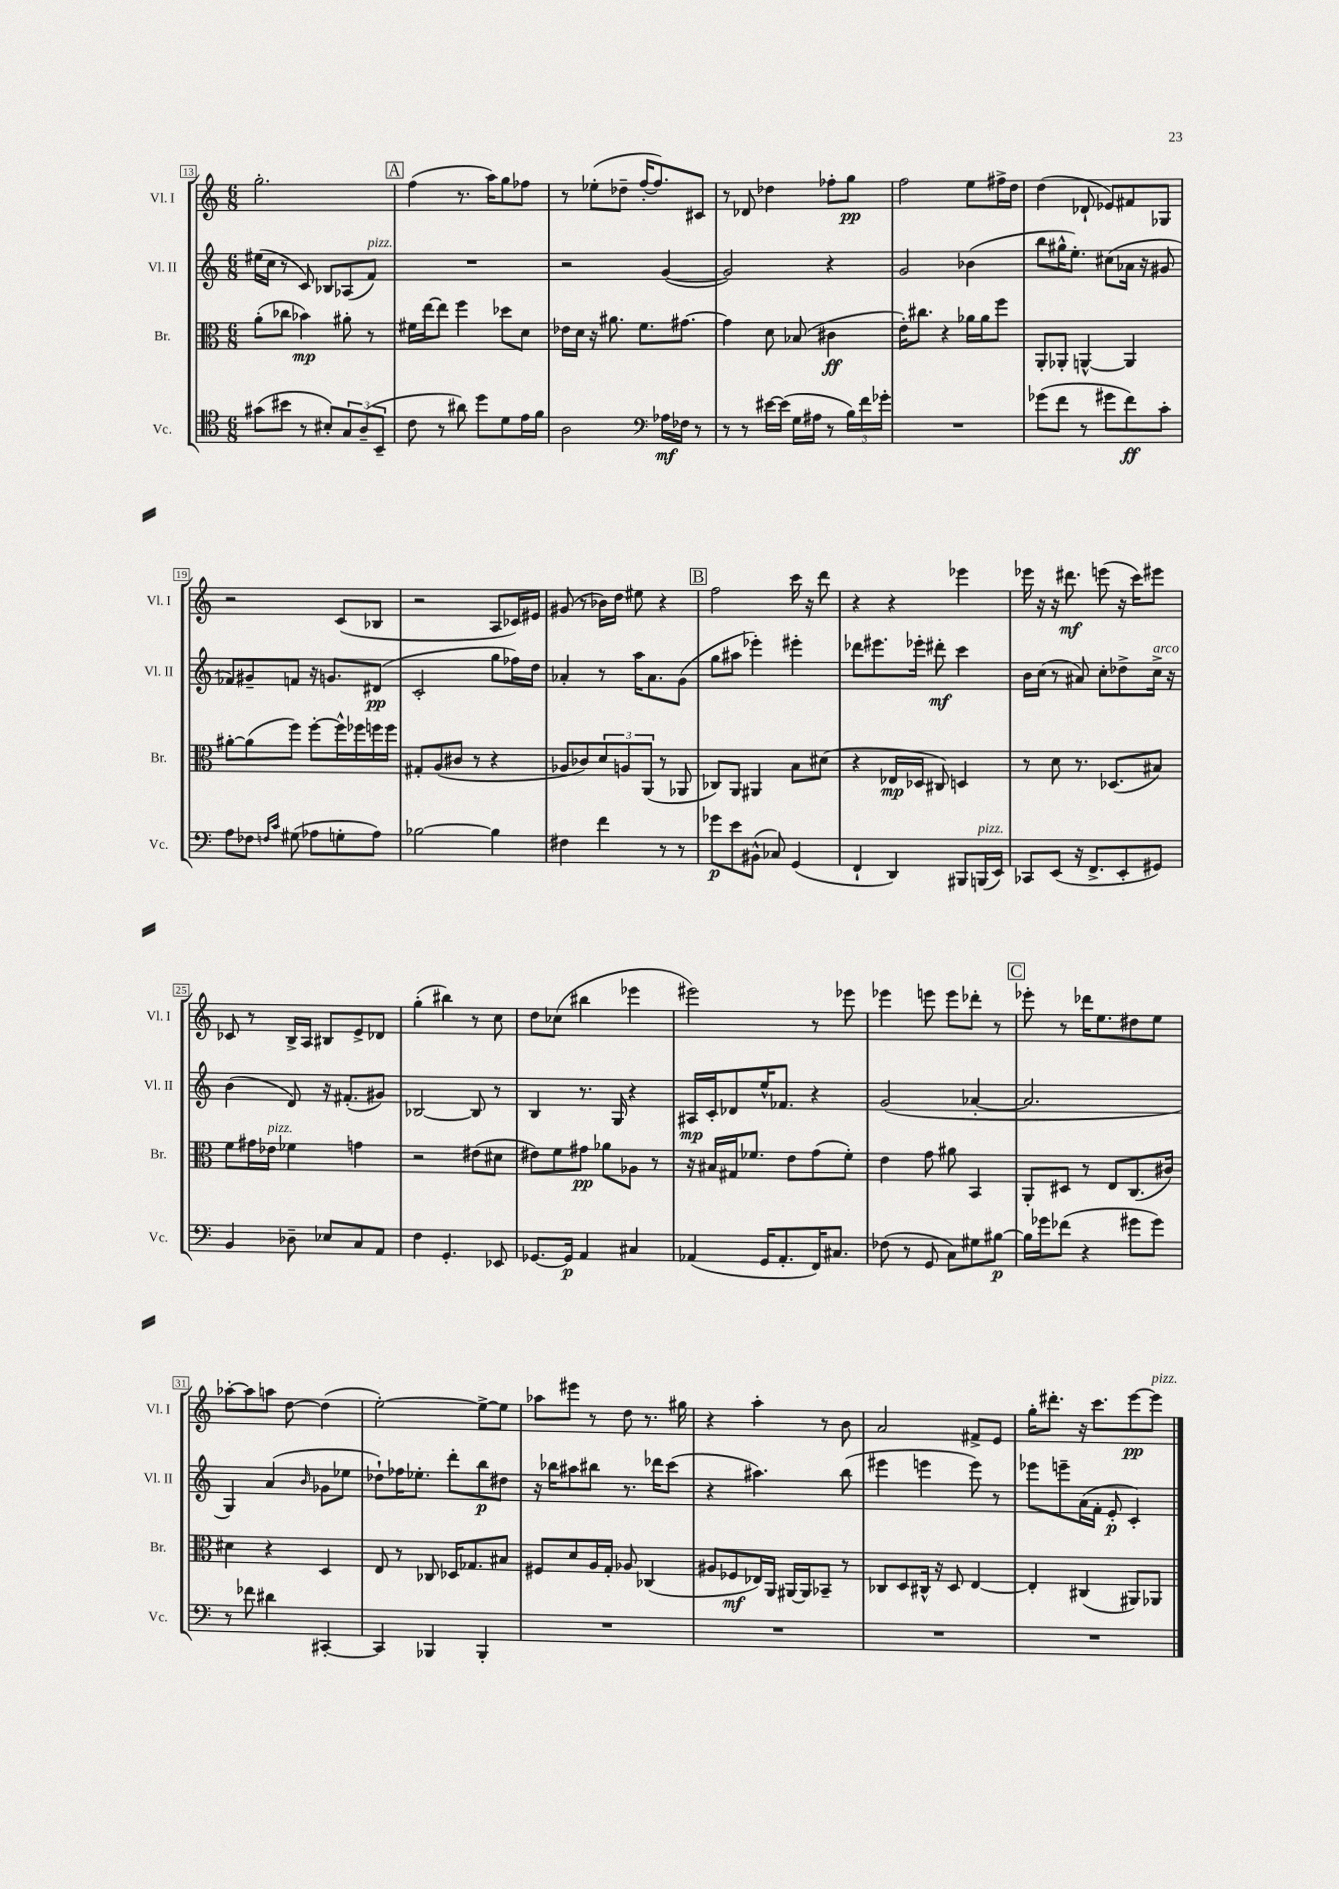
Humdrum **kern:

**kern	**dynam	**kern	**dynam	**kern	**dynam	**kern	**dynam
*part4	*part4	*part3	*part3	*part2	*part2	*part1	*part1
*staff4	*staff4	*staff3	*staff3	*staff2	*staff2	*staff1	*staff1
*I"Vc.	*	*I"Br.	*	*I"Vl. II	*	*I"Vl. I	*
*I'Vc.	*	*I'Br.	*	*I'Vl. II	*	*I'Vl. I	*
*clefC4	*	*clefC3	*	*clefG2	*	*clefG2	*
*k[]	*	*k[]	*	*k[]	*	*k[]	*
*M6/8	*	*M6/8	*	*M6/8	*	*M6/8	*
=13	=13	=13	=13	=13	=13	=13	=13
(8g#X\L	.	(8a'\L	.	(16ee#X\LL	.	2.gg'\	.
.	.	.	.	16cc\JJ	.	.	.
8b#X\J	.	8cc-X\J	.	8r	.	.	.
8r	.	4b-X\)	mp	8c/)	.	.	.
8B#X'/L)	.	.	.	8B-X/L	.	.	.
12G/	.	8a#X'\	.	(8A-X/	.	.	.
(12A~/	.	.	.	.	.	.	.
!	!	!	!	!LO:TX:a:i:t=pizz.	!	!	!
.	.	8r	.	8f/J)	.	.	.
12BB~/J	.	.	.	.	.	.	.
!!LO:REH:place=s1:t=A
=14	=14	=14	=14	=14	=14	=14	=14
8c\	.	16f#X\LL	.	2.r	.	(4ff\	.
.	.	[16ee\J	.	.	.	.	.
8r	.	8ee\J]	.	.	.	.	.
8a#X\)	.	4ff\	.	.	.	8.r	.
8dd\L	.	.	.	.	.	.	.
.	.	.	.	.	.	16aa\KL)	.
8d\	.	8dd-X\L	.	.	.	8gg\	.
16e\L	.	8d\J	.	.	.	8ff-X\J	.
16f\JJ	.	.	.	.	.	.	.
=15	=15	=15	=15	=15	=15	=15	=15
2A\	.	16e-X\LL	.	2r	.	8r	.
.	.	16d\JJ	.	.	.	.	.
.	.	16r	.	.	.	(8ee-X'\L	.
.	.	8.a#X\	.	.	.	.	.
.	.	.	.	.	.	8dd-X~\J	.
.	.	8.f\L	.	.	.	[16ff'/KL	.
.	.	.	.	.	.	8.ff/])	.
*clefF4	*	*	*	*	*	*	*
16A-X\LL	mf	.	.	([4g/	.	.	.
16F-X\JJ	.	[8.g#X\J	.	.	.	.	.
8r	.	.	.	.	.	8c#X/J	.
=16	=16	=16	=16	=16	=16	=16	=16
8r	.	4g#\]	.	2g/])	.	8r	.
8r	.	.	.	.	.	8d-X/	.
[16e#X\LL	.	8d\	.	.	.	4dd-X\	.
(16e#\JJ]	.	.	.	.	.	.	.
16G\LL	.	(8B-X/	.	.	.	.	.
16A#X\JJ	.	.	.	.	.	.	.
8r	.	4c#X\	ff	4r	.	8ff-X'\L	.
24B\LL)	.	.	.	.	.	8gg\J	pp
24f\	.	.	.	.	.	.	.
24g-X'\JJ	.	.	.	.	.	.	.
=17	=17	=17	=17	=17	=17	=17	=17
2.r	.	16e'\KL)	.	2g/	.	2ff\	.
.	.	8.cc#X\J	.	.	.	.	.
.	.	4r	.	.	.	.	.
.	.	16a-X\LL	.	(4b-X\	.	8ee\L	.
.	.	16a-\J	.	.	.	.	.
.	.	8ff\J	.	.	.	16ff#X^\L	.
.	.	.	.	.	.	16dd\JJ	.
=18	=18	=18	=18	=18	=18	=18	=18
(8g-X\L	.	8AA'/L	.	8bb\L	.	(4dd\	.
8f\J	.	8AA-X'/J	.	16gg#X^^\K	.	.	.
.	.	.	.	8.ee'\J)	.	.	.
8r	.	[4AAn^^/	.	.	.	8d-X`/	.
8g#X\L	.	.	.	(8cc#X\L	.	8e-X/L)	.
8f\)	ff	4AA/]	.	16a-X\Jk	.	8f#X/	.
.	.	.	.	16r	.	.	.
8c'\J	.	.	.	8g#X/	.	8G-X/J	.
!!LO:LB:g=z
=19	=19	=19	=19	=19	=19	=19	=19
8A\L	.	[8a#X'\L	.	8f-X/L)	.	2r	.
8F-X\J	.	(8a#\]	.	8g#X~/	.	.	.
16qqFn/LL	.	.	.	.	.	.	.
16qqc/JJ	.	.	.	.	.	.	.
(8G#X\	.	8ff\J)	.	8fn/J	.	.	.
8A-X\L	.	[8ff'\L	.	16r	.	.	.
.	.	.	.	8.gn/L	.	.	.
8Gn'\	.	16ff^^\L]	.	.	.	(8c/L	.
.	.	16ff-X\	.	.	.	.	.
8A-\J)	.	16ffn\	.	(8d#X/J	pp	8B-X/J	.
.	.	16ff\JJ	.	.	.	.	.
=20	=20	=20	=20	=20	=20	=20	=20
[2B-X\	.	8G#X'/L	.	2c'/	.	2r	.
.	.	(8A/	.	.	.	.	.
.	.	8c#X/J	.	.	.	.	.
.	.	8r	.	.	.	.	.
4B-\]	.	4r	.	8gg\L	.	8A/L	.
.	.	.	.	16ff-X\L)	.	16c-X/L)	.
.	.	.	.	16dd\JJ	.	16e#X/JJ	.
=21	=21	=21	=21	=21	=21	=21	=21
4F#X\	.	8A-X/L	.	4a-X'/	.	(8g#X/	.
.	.	8c-X/)	.	.	.	8r	.
4f\	.	12d/	.	8r	.	16b-X\LL)	.
.	.	.	.	.	.	16dd\JJ	.
.	.	12An/	.	.	.	.	.
.	.	.	.	16aa\KL	.	8ee#X\	.
.	.	(12AA/J	.	.	.	.	.
.	.	.	.	8.a-\	.	.	.
8r	.	8r	.	.	.	4r	.
8r	.	8AA-X/	.	(8g\J	.	.	.
!!LO:REH:place=s1:t=B
=22	=22	=22	=22	=22	=22	=22	=22
8g-X\L	p	8C-X/L)	.	8gg\L	.	2ff\	.
8e\	.	8AA/J	.	8aa#X\J	.	.	.
(8BB#X^^\J	.	4AA#X/	.	4eee-X'\)	.	.	.
8C-X/)	.	.	.	.	.	.	.
(4GG/	.	8B\L	.	4eee#X'\	.	16ccc\	.
.	.	.	.	.	.	16r	.
.	.	(8d#X\J	.	.	.	8ddd\	.
=23	=23	=23	=23	=23	=23	=23	=23
4FF`/	.	4r	.	8ddd-X\L	.	4r	.
.	.	.	.	8.eee#X\	.	.	.
4DD/)	.	16E-X/LL	mp	.	.	4r	.
.	.	16D-X/JJ	.	16eee-X'\Jk	.	.	.
.	.	8C#X/)	.	8ddd#X'\	mf	.	.
8BBB#X/L	.	4Dn/	.	4ccc\	.	4eee-X\	.
!LO:TX:a:i:t=pizz.	!	!	!	!	!	!	!
(16BBBn/L	.	.	.	.	.	.	.
16EE/JJ)	.	.	.	.	.	.	.
=24	=24	=24	=24	=24	=24	=24	=24
8CC-X/L	.	8r	.	16b\LL	.	16eee-X\	.
.	.	.	.	(16cc\JJ	.	16r	.
(8EE/J	.	8d\	.	8r	.	16r	.
.	.	.	.	.	.	8.ddd#X\	mf
16r	.	8.r	.	8a#X/)	.	.	.
8.FF^/L	.	.	.	.	.	.	.
.	.	.	.	8cc'\L	.	(8eeen\	.
.	.	(8.D-X/L	.	.	.	.	.
8EE'/	.	.	.	8dd-X^\	.	16r	.
.	.	.	.	.	.	16ccc\KL)	.
!	!	!	!	!LO:TX:a:i:t=arco	!	!	!
8GG#X/J)	.	8B#X/J)	.	16cc^\Jk	.	8eee#X\J	.
.	.	.	.	16r	.	.	.
!!LO:LB:g=z
=25	=25	=25	=25	=25	=25	=25	=25
4BB/	.	8f\L	.	(4b\	.	8c-X/	.
.	.	16g#X\L	.	.	.	8r	.
!	!	!LO:TX:a:i:t=pizz.	!	!	!	!	!
.	.	16e-X\JJ	.	.	.	.	.
8D-X~\	.	4f-X\	.	8d/)	.	16B^/LL	.
.	.	.	.	.	.	16A/JJ	.
8E-X/L	.	.	.	16r	.	8B#X/L	.
.	.	.	.	(8.f#X'/L	.	.	.
8C/	.	4gn\	.	.	.	8e^/	.
8AA/J	.	.	.	8g#X/J)	.	8d-X/J	.
=26	=26	=26	=26	=26	=26	=26	=26
4F\	.	2r	.	[2B-X/	.	(4gg'\	.
4.GG'/	.	.	.	.	.	4bb#X\)	.
.	.	(8e#X\L	.	8B-/]	.	8r	.
8EE-X/	.	8d#X\J	.	8r	.	8cc\	.
=27	=27	=27	=27	=27	=27	=27	=27
[8.GG-X/L	.	8e#X\L)	.	4B/	.	8dd\L	.
.	.	8f\	.	.	.	(8cc-X\J	.
16GG-/Jk]	p	.	.	.	.	.	.
4AA/	.	8g#X\J	pp	8.r	.	4bb#X\	.
.	.	8a-X\L	.	.	.	.	.
.	.	.	.	16G/	.	.	.
4C#X/	.	8A-X\J	.	4r	.	4eee-X\	.
.	.	8r	.	.	.	.	.
=28	=28	=28	=28	=28	=28	=28	=28
(4AA-X/	.	16r	.	16A#X/LL	mp	2eee#X\)	.
.	.	16B#X/LL	.	16c'/J	.	.	.
.	.	16G#X/J	.	8d-X/	.	.	.
.	.	8.f-X/J	.	.	.	.	.
16GG/KL	.	.	.	16ee^^/K	.	.	.
8.AA-'/	.	.	.	8.f-X/J	.	.	.
.	.	8e\L	.	.	.	.	.
16FF/K)	.	(8g\	.	4r	.	8r	.
8.C#X/J	.	.	.	.	.	.	.
.	.	8f-'\J)	.	.	.	8eee-X\	.
=29	=29	=29	=29	=29	=29	=29	=29
(8F-X\	.	4e\	.	(2g/	.	4eee-X\	.
8r	.	.	.	.	.	.	.
8GG/	.	8g\	.	.	.	8eeen\	.
8C\L)	.	8a#X\	.	.	.	8eee\L	.
8G#X\	.	4BB/	.	[4a-X'/	.	8ddd-X'\J	.
[8B#X\J	p	.	.	.	.	8r	.
!!LO:REH:place=s1:t=C
=30	=30	=30	=30	=30	=30	=30	=30
16B#\LL]	.	8AA'/L	.	2.a-/]	.	8eee-X'\	.
16g-X\J	.	.	.	.	.	.	.
(8f-X\J	.	8D#X/J	.	.	.	8r	.
4r	.	8r	.	.	.	16ddd-X\KL	.
.	.	.	.	.	.	8.ee\	.
.	.	8E/L	.	.	.	.	.
8g#X\L	.	(8.C/	.	.	.	8dd#X\	.
8g#\J)	.	.	.	.	.	8ee\J	.
.	.	16c#X/Jk)	.	.	.	.	.
!!LO:LB:g=z
=31	=31	=31	=31	=31	=31	=31	=31
8r	.	4d#X\	.	4G/)	.	[8aa-X'\L	.
8f-X\	.	.	.	.	.	8aa-\]	.
4d#X\	.	4r	.	(4a/	.	8aan\J	.
.	.	.	.	.	.	[8dd\	.
.	.	.	.	16qqb/	.	.	.
[4CC#X'/	.	4D/	.	8g-X\L	.	(4dd\]	.
.	.	.	.	8ee-X\J	.	.	.
=32	=32	=32	=32	=32	=32	=32	=32
4CC#/]	.	8E/	.	8dd-X`\L)	.	[2ee'\)	.
.	.	8r	.	16ff-X\K	.	.	.
.	.	.	.	8.ee-X'\J	.	.	.
4BBB-X/	.	8C-X/	.	.	.	.	.
.	.	16D-X/KL	.	8ddd'\L	.	.	.
.	.	8.G-X/	.	.	.	.	.
4BBB-'/	.	.	.	8bb\	p	8ee^\L_	.
.	.	8B#X/J	.	8dd#X\J	.	8ee\J]	.
=33	=33	=33	=33	=33	=33	=33	=33
2.r	.	8F#X/L	.	16r	.	8aa-X\L	.
.	.	.	.	16bb-X\KL	.	.	.
.	.	8d/	.	8aa#X\	.	8eee#X\J	.
.	.	16A/L	.	8bb#X\J	.	8r	.
.	.	16G'/JJ	.	.	.	.	.
.	.	8A-X/	.	8.r	.	8dd\	.
.	.	(4C-X/	.	.	.	8.r	.
.	.	.	.	16ddd-X\KL	.	.	.
.	.	.	.	(8ccc\J	.	.	.
.	.	.	.	.	.	16gg#X\	.
=34	=34	=34	=34	=34	=34	=34	=34
2.r	.	8A#X/L	.	4r	.	4r	.
.	.	8F-X/	mf	.	.	.	.
.	.	16E-X/L)	.	4.aa#X\)	.	4aa'\	.
.	.	16AA/JJ	.	.	.	.	.
.	.	[16AA#X/LL	.	.	.	.	.
.	.	16AA#/J]	.	.	.	.	.
.	.	8BB-X~/J	.	.	.	8r	.
.	.	8r	.	(8bb\	.	8b\	.
=35	=35	=35	=35	=35	=35	=35	=35
2.r	.	8C-X/L	.	4eee#X\	.	2a/	.
.	.	8D/	.	.	.	.	.
.	.	16C#X^^/Jk	.	4eeen\	.	.	.
.	.	16r	.	.	.	.	.
.	.	8D/	.	.	.	.	.
.	.	[4E/	.	8eee\)	.	8f#X^/L	.
.	.	.	.	8r	.	8e/J	.
=36	=36	=36	=36	=36	=36	=36	=36
2.r	.	4E'/]	.	8eee-X\L	.	16gg'\KL	.
.	.	.	.	.	.	8.ddd#X'\J	.
.	.	.	.	8eeen~\	.	.	.
.	.	(4C#X/	.	(16a\L	.	16r	.
.	.	.	.	16f'\JJ	.	8.ccc\L	.
.	.	.	.	8e'/	p	.	.
.	.	8AA#X/L)	.	4c'/)	.	[8eee\	pp
!	!	!	!	!	!	!LO:TX:a:i:t=pizz.	!
.	.	8AA-X/J	.	.	.	8eee\J]	.
==	==	==	==	==	==	==	==
*-	*-	*-	*-	*-	*-	*-	*-
